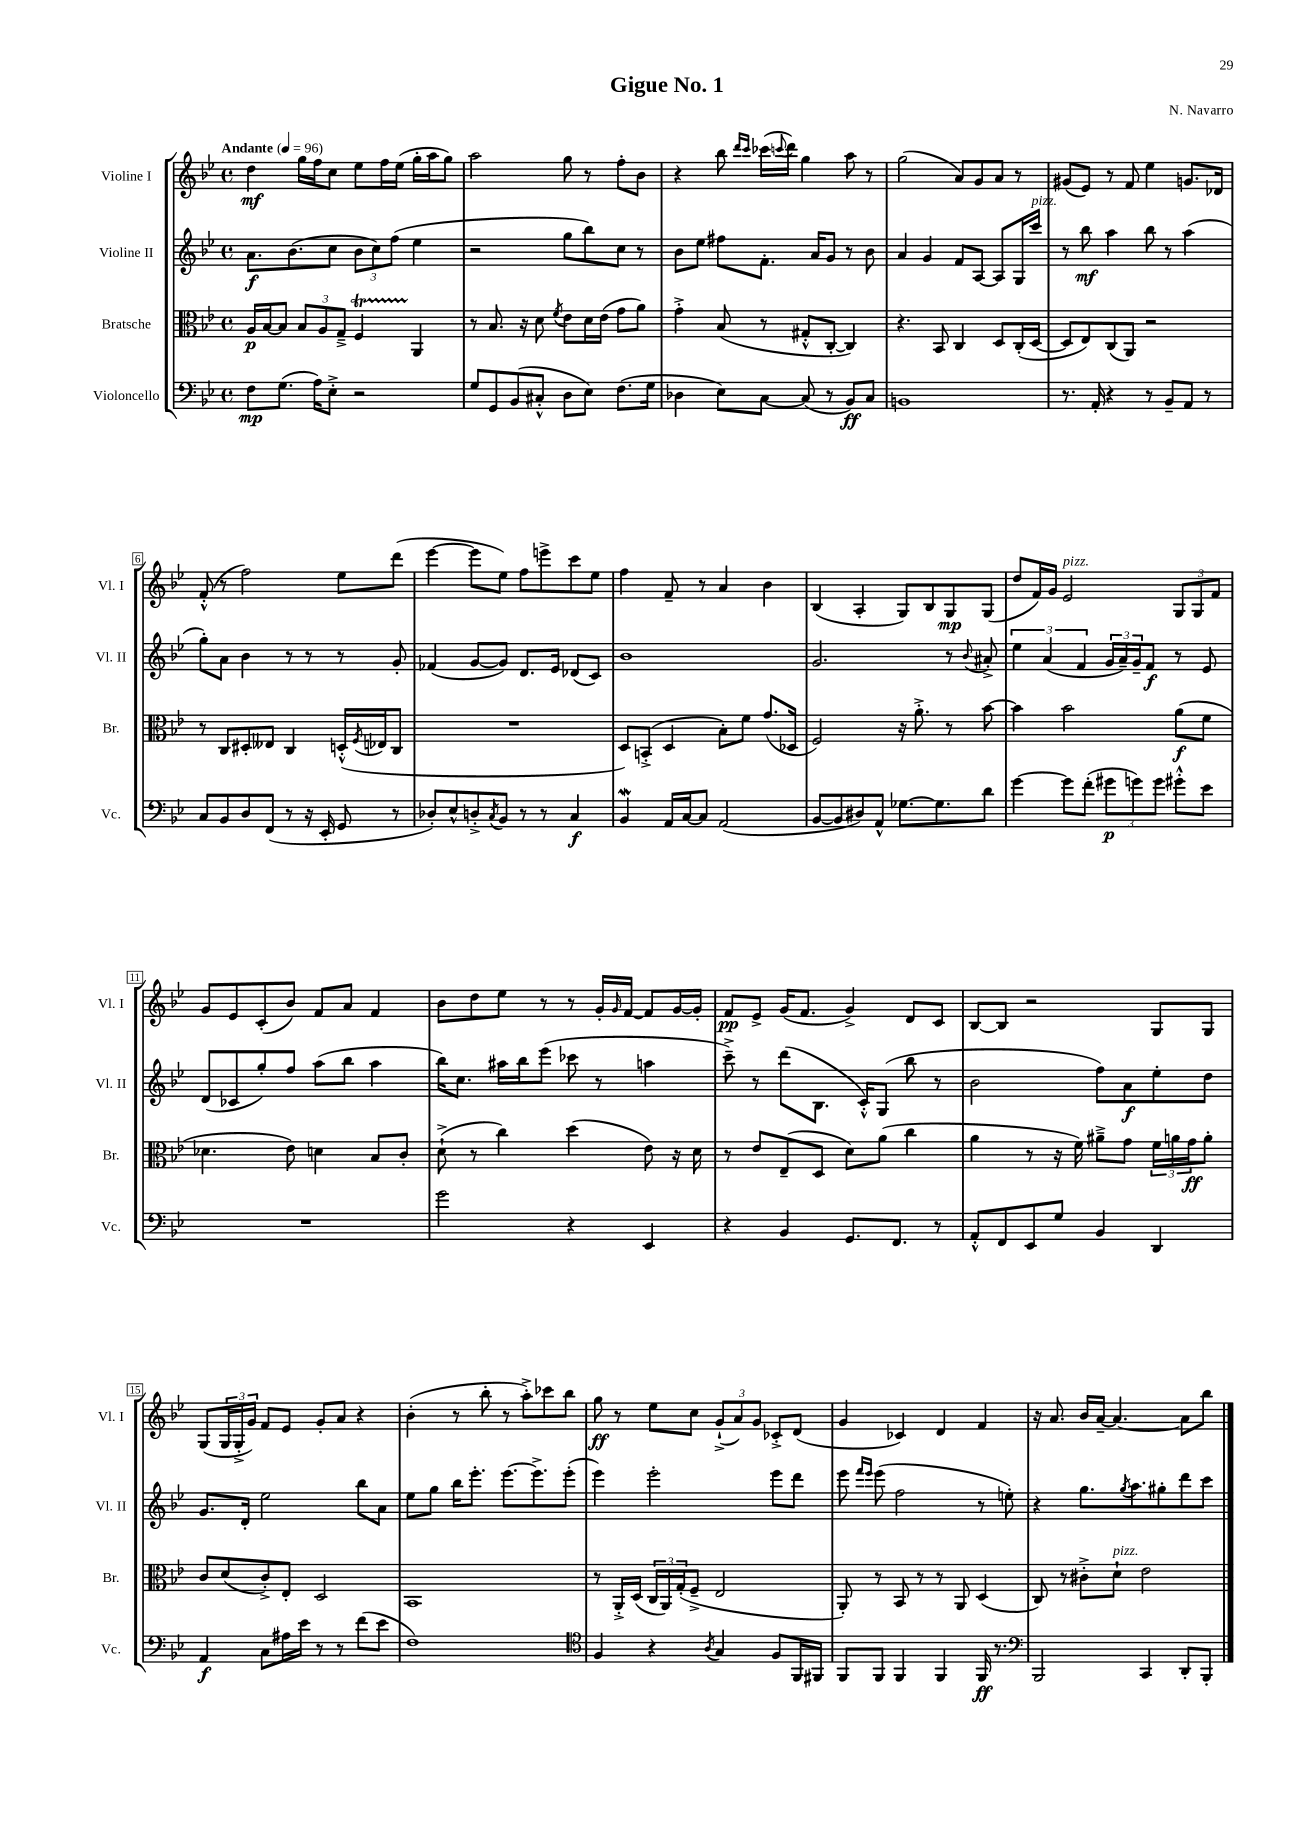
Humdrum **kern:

**kern	**kern	**kern	**kern
*staff4	*staff3	*staff2	*staff1
*clefF4	*clefC3	*clefG2	*clefG2
*k[b-e-]	*k[b-e-]	*k[b-e-]	*k[b-e-]
*M4/4	*M4/4	*M4/4	*M4/4
*met(c)	*met(c)	*met(c)	*met(c)
*MM96	*MM96	*MM96	*MM96
8F	16A	8.a	4dd
.	[16B-	.	.
(8.G	8B-]	.	.
.	.	(8.b-	.
.	12B-	.	16gg
16A)	.	.	16ff
.	12A	.	.
8E-'^	.	8cc	8cc
.	12G~^	.	.
2r	4F	12b-	8ee-
.	.	12cc)	.
.	.	.	16ff
.	.	(12ff	.
.	.	.	(16ee-
.	4AA	4ee-	16gg'
.	.	.	16aa
.	.	.	8gg)
=	=	=	=
8G	8r	2r	2aa
8GG	8.B-	.	.
(8BB-	.	.	.
.	16r	.	.
8C#'^^	8d	.	.
.	8qf	.	.
8D	8e-	8gg	8gg
8E-)	16d	8bb-)	8r
.	(16e-	.	.
(8.F	8g	8cc	8ff'
.	8a)	8r	8b-
16G	.	.	.
=	=	=	=
4D-	4g'^	8b-	4r
.	.	8ee-	.
8E-)	(8B-	8ff#	8bb-
.	.	.	16qqddd
.	.	.	16qqccc
[8C	8r	8.f'	(16ccc-
.	.	.	8qqccc
.	.	.	16ddd)
(8C]	8G#'^^	.	4gg
.	.	16a	.
8r	[8C'	8g	.
8BB-)	4C])	8r	8aa
8C	.	8b-	8r
=	=	=	=
1BB	4.r	4a	(2gg
.	.	4g	.
.	8BB-	.	.
.	4C	8f	8a)
.	.	[8A	8g
.	8D	8A]	8a
.	(16C'	16G	8r
.	[16D	16ccc	.
=	=	=	=
8.r	8D]	8r	(8g#
.	8E-)	8bb-	8e-)
16AA'	.	.	.
4r	(8C	4aa	8r
.	8AA)	.	8f
8r	2r	8bb-	4ee-
8BB-~	.	8r	.
8AA	.	(4aa	8.g
8r	.	.	.
.	.	.	16d-
=	=	=	=
8C	8r	8gg')	(8f'^^
8BB-	8C	8a	8r
8D	8D#'	4b-	2ff)
(8FF	8E--	.	.
8r	4C	8r	.
16r	.	8r	.
16EE-'	.	.	.
8GG	(16D'^^	8r	8ee-
.	8qF	.	.
.	16E-	.	.
8r	8C	8g'	(8ddd
=	=	=	=
8D-')	1r	(4f-	[4eee-
8E-^^	.	.	.
8D'^	.	[8g	8eee-]
8qC	.	.	.
8BB-	.	8g])	8ee-)
8r	.	8.d	8ff
8r	.	.	8eee^
.	.	16e-	.
4C	.	(8d-	8ccc
.	.	8c)	8ee-
=	=	=	=
4BB-	8D)	1b-	4ff
.	(8BB'^	.	.
16AA	4D	.	8f~
[16C	.	.	.
8C]	.	.	8r
(2AA	8B-')	.	4a
.	8f	.	.
.	(8.g	.	4b-
.	16D-	.	.
=	=	=	=
[8BB-	2F)	2.g	(4B-
8BB-]	.	.	.
8D#)	.	.	4A'
8AA^^	.	.	.
[8.G-	16r	.	8G)
.	8.a'^	.	.
.	.	.	8B-
8.G-]	.	.	.
.	8r	8r	8G
.	.	8qqb-	.
8d	[8b-	8a#'^	(8G
=	=	=	=
[4g	4b-]	6ee-	8dd
.	.	.	16f)
.	.	(6a	.
.	.	.	16g
8g]	2b-	.	2e-
.	.	6f	.
(8f'	.	.	.
12g#	.	24g	.
.	.	24a~)	.
12g)	.	24g~	.
.	.	8f	.
12g	.	.	.
8g#'^^	(8a	8r	12G
.	.	.	12G
8e-	8f	8e-	.
.	.	.	12f
=	=	=	=
1r	4.d-	(8d	8g
.	.	8c-	8e-
.	.	8gg')	(8c'
.	8e-)	8ff	8b-)
.	4d	(8aa	8f
.	.	8bb-	8a
.	8B-	4aa	4f
.	8c'	.	.
=	=	=	=
2g	(8d`^	16bb-)	8b-
.	.	8.cc	.
.	8r	.	8dd
.	4cc)	16aa#	8ee-
.	.	16bb-	.
.	.	(8eee-	8r
4r	(4dd	8ccc-	8r
.	.	8r	16g'
.	.	.	16qqg
.	.	.	[16f
4EE-	8e-)	4aa	8f]
.	16r	.	[16g
.	16d	.	16g']
=	=	=	=
4r	8r	8ccc~^)	8f
.	8e-	8r	8e-^
4BB-	(8E-~	(8ddd	(16g
.	.	.	8.f
.	8D	8.B-	.
8.GG	8d)	.	4g^)
.	.	16c'^^)	.
.	(8a	(8G	.
8.FF	.	.	.
.	4cc	8bb-	8d
8r	.	8r	8c
=	=	=	=
8AA'^^	4a	2b-	[8B-
8FF	.	.	8B-]
8EE-	8r	.	2r
8G	16r	.	.
.	16f)	.	.
4BB-	8a#~^	8ff)	.
.	8g	8a	.
4DD	24f	8ee-'	8G
.	24a	.	.
.	24g	.	.
.	8a'	8dd	8G
=	=	=	=
4AA	8c	8.g	(8G
.	(8d	.	24G
.	.	.	24G'^
.	.	16d'	.
.	.	.	24g)
8C	8c'^)	2ee-	8f
16A#	8E-'	.	8e-
16e-	.	.	.
8r	2D	.	8g'
8r	.	.	8a
(8f	.	8bb-	4r
8e-	.	8a	.
=	=	=	=
1F)	1BB-	8ee-	(4b-'
.	.	8gg	.
.	.	16bb-	8r
.	.	8.eee-'	.
.	.	.	8bb-'
.	.	[8.eee-	8r
.	.	.	8aa'^)
.	.	8.eee-^]	.
.	.	.	8ccc-
.	.	(8eee-'	8bb-
=	=	=	=
*clefC4	*	*	*
4F	8r	4eee-)	8gg
.	16AA'^	.	8r
.	(16D	.	.
4r	24C	2eee-'	8ee-
.	24AA)	.	.
.	(24G'	.	.
.	8F~^	.	8cc
8qA	.	.	.
4G	2E-	.	(12g`^
.	.	.	12a)
.	.	.	12g
8F	.	8eee-	8c-'^
16FF	.	8ddd	(8d
16FF#	.	.	.
=	=	=	=
8FF	8AA')	8eee-	4g
.	.	16qqfff	.
.	.	16qqeee-	.
8FF	8r	(8eee-	.
4FF	8BB-	2ff	4c-)
.	8r	.	.
4FF	8r	.	4d
.	8AA	.	.
16FF	(4D	8r	4f
8.r	.	.	.
.	.	8ee')	.
=	=	=	=
*clefF4	*	*	*
2BBB-	8C)	4r	16r
.	.	.	8.a
.	8r	.	.
.	8c#'^	8.gg	16b-
.	.	.	[16a~
.	8d`	.	4.a_
.	.	8qgg	.
.	.	8.aa	.
4CC	2e-	.	.
.	.	8gg#'	.
8DD'	.	8ddd	8a]
8BBB-'	.	8ccc	8bb-
==	==	==	==
*-	*-	*-	*-
